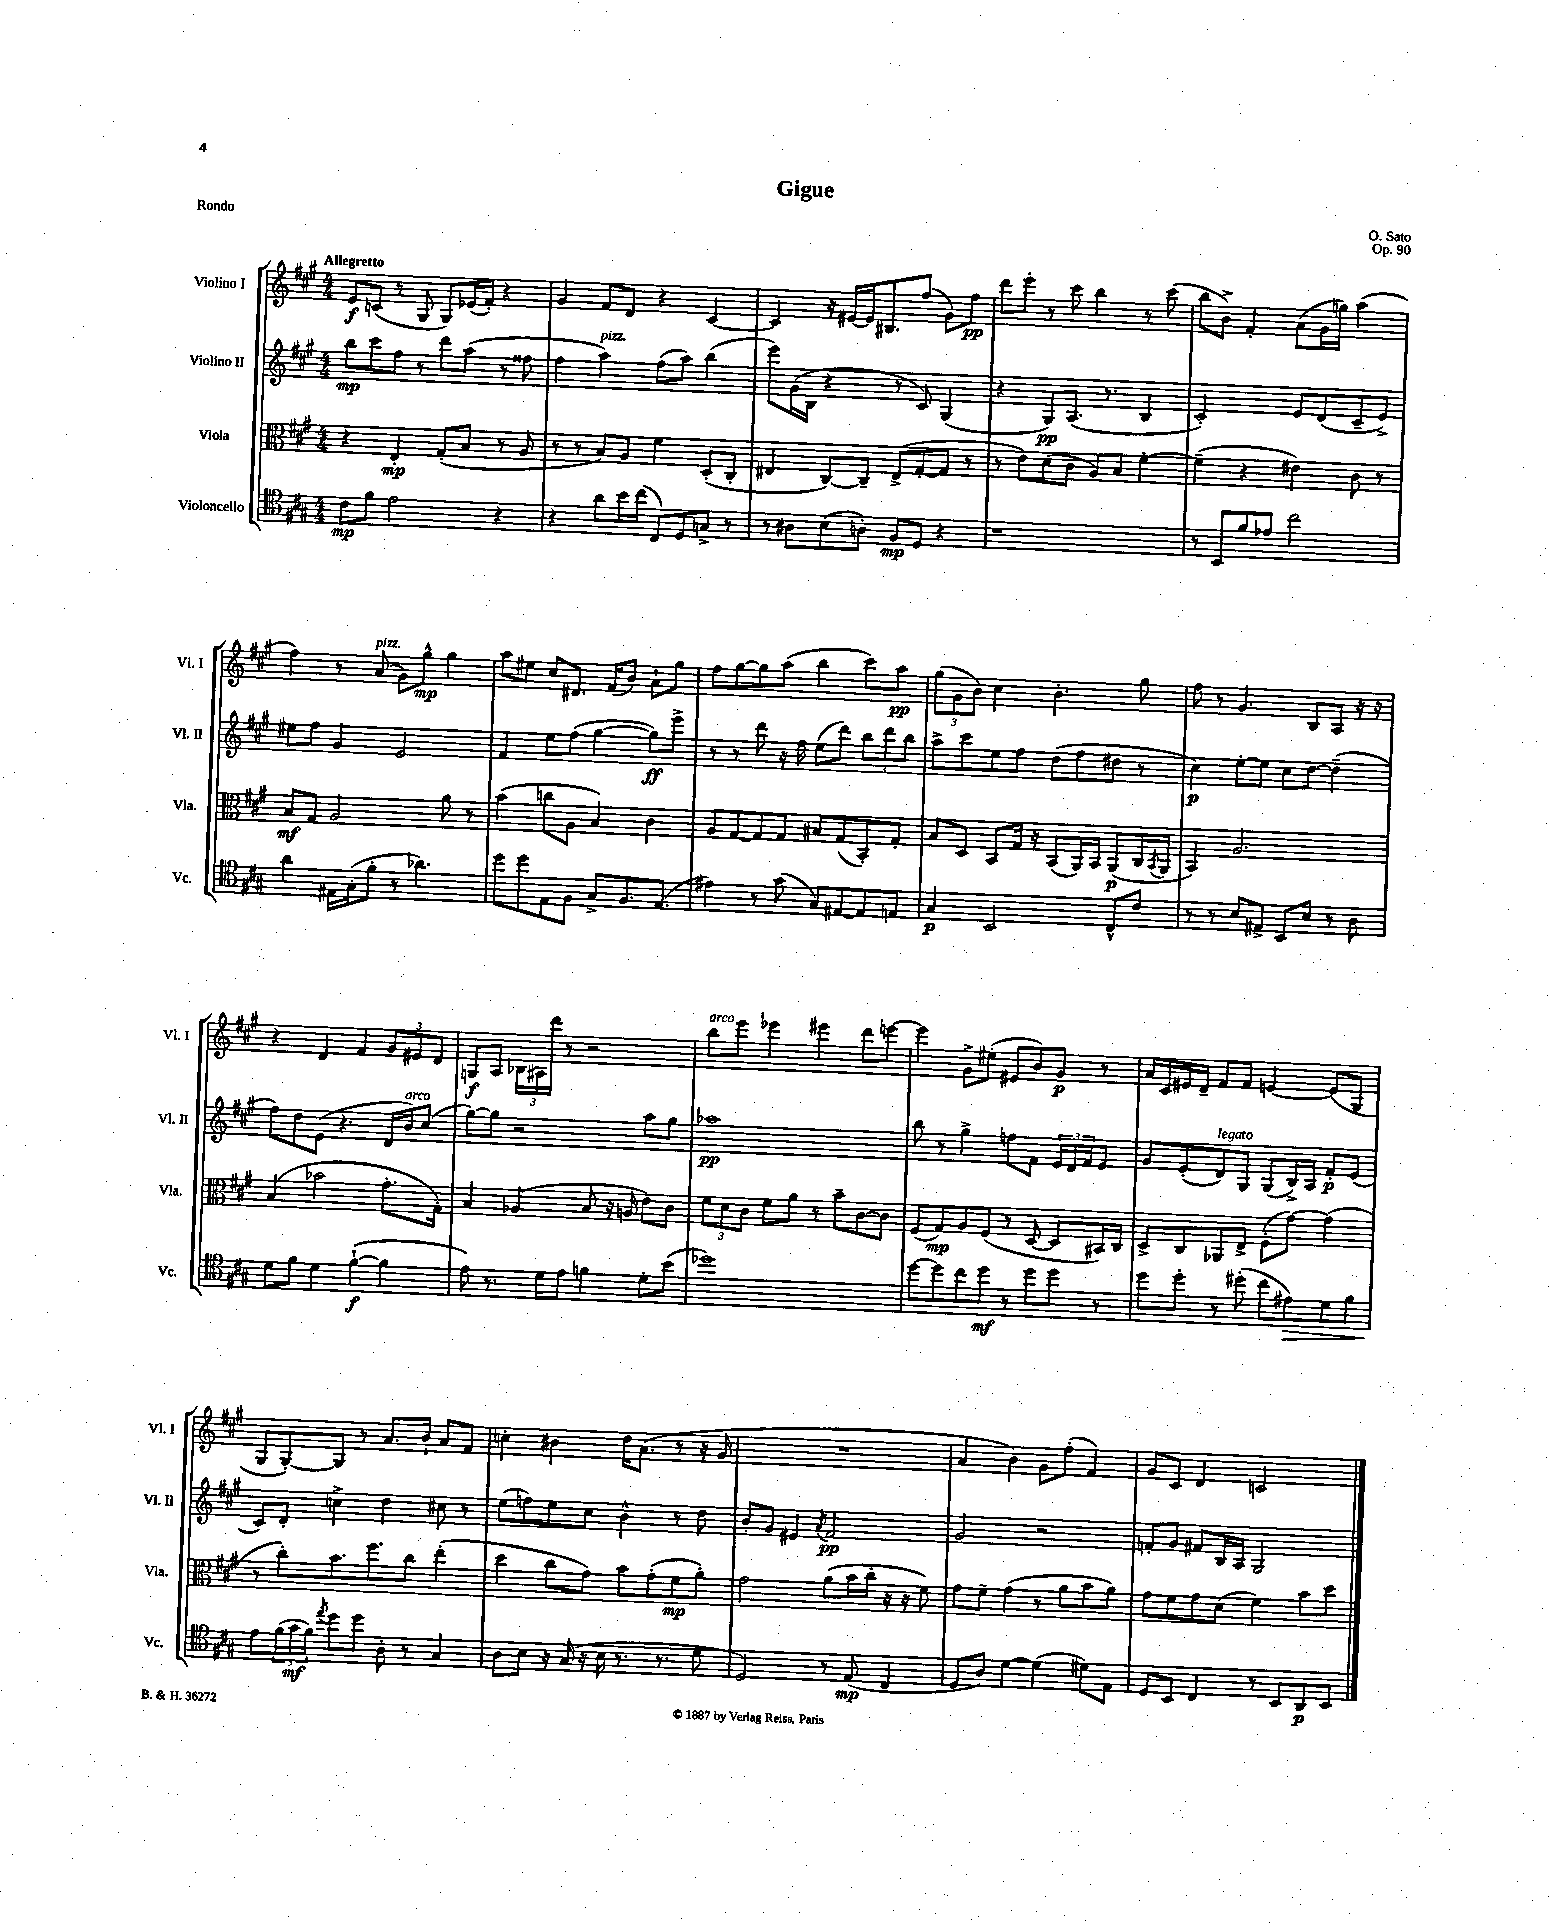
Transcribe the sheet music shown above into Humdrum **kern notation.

**kern	**dynam	**kern	**dynam	**kern	**dynam	**kern	**dynam
*part4	*part4	*part3	*part3	*part2	*part2	*part1	*part1
*staff4	*staff4	*staff3	*staff3	*staff2	*staff2	*staff1	*staff1
*I"Violoncello	*	*I"Viola	*	*I"Violino II	*	*I"Violino I	*
*I'Vc.	*	*I'Vla.	*	*I'Vl. II	*	*I'Vl. I	*
*clefC4	*	*clefC3	*	*clefG2	*	*clefG2	*
*k[f#c#g#]	*	*k[f#c#g#]	*	*k[f#c#g#]	*	*k[f#c#g#]	*
*M4/4	*	*M4/4	*	*M4/4	*	*M4/4	*
=1	=1	=1	=1	=1	=1	=1	=1
!	!	!	!	!	!	!LO:TX:a:B:t=Allegretto	!
8c#\L	mp	4r	.	8bb\L	mp	8e/L	f
8f#\J	.	.	.	8ccc#\	.	(8cn/J	.
2e\	.	4E'/	mp	8ff#\J	.	8r	.
.	.	.	.	8r	.	8G#/	.
.	.	(8G#'/L	.	8ddd\L	.	8G#/L)	.
.	.	8B/J	.	(8aa\J	.	(16e-X/L	.
.	.	.	.	.	.	16f#'/JJ)	.
4r	.	8r	.	8r	.	4r	.
.	.	8A/	.	8ff##X\	.	.	.
=2	=2	=2	=2	=2	=2	=2	=2
4r	.	8r	.	4ff#\	.	4g#/	.
.	.	8r	.	.	.	.	.
!	!	!	!	!LO:TX:a:i:t=pizz.	!	!	!
8a\L	.	8B/L)	.	4aa\)	.	8f#/L	.
16b\L	.	8A/J	.	.	.	8d/J	.
(16cc#\JJ	.	.	.	.	.	.	.
8C#/L)	.	4f#\	.	(8ff#\L	.	4r	.
8D/	.	.	.	8aa\J)	.	.	.
8Gn^/J	.	(8D'/L	.	(4bb\	.	[4c#/	.
8r	.	8C#'/J	.	.	.	.	.
=3	=3	=3	=3	=3	=3	=3	=3
8r	.	4E#X/	.	8eee\L)	.	4c#/]	.
8A#X\L	.	.	.	(16g#\L	.	.	.
.	.	.	.	16B\JJ	.	.	.
(8B\	.	[8C#/L)	.	4r	.	16r	.
.	.	.	.	.	.	[16e#X/LL	.
8An'\J)	.	8C#~/J]	.	.	.	16e#/J]	.
.	.	.	.	.	.	8.B#X/	.
8F#/L	mp	(8E#^/L	.	8r	.	.	.
8D/J	.	[8G#'/	.	8c#/)	.	(8ff#/J	.
4r	.	8G#/J]	.	(4G#/	.	8g#\L)	.
.	.	8r	.	.	.	8ff#\J	pp
=4	=4	=4	=4	=4	=4	=4	=4
1r	.	8r	.	4r	.	8ddd\L	.
.	.	8e\L)	.	.	.	8eee'\J	.
.	.	(8d\	.	8G#/L)	pp	8r	.
.	.	8c#\J	.	(8.A/J	.	8ccc#\	.
.	.	8A/L)	.	.	.	4bb\	.
.	.	.	.	8.r	.	.	.
.	.	8B/J	.	.	.	.	.
.	.	[4f#'\	.	4B/	.	8r	.
.	.	.	.	.	.	(8ccc#\	.
=5	=5	=5	=5	=5	=5	=5	=5
8r	.	(4f#~\]	.	2c#'/)	.	8bb\L	.
8BB/L	.	.	.	.	.	8b^\J)	.
8f#/	.	4r	.	.	.	4f#'/	.
8e-X/J	.	.	.	.	.	.	.
2cc#\	.	4e#X\)	.	8e/L	.	(8a\L	.
.	.	.	.	(8d/	.	16g#\L	.
.	.	.	.	.	.	16ggn\JJ)	.
.	.	8c#\	.	8c#~/	.	(4aa\	.
.	.	8r	.	8e^/J)	.	.	.
!!LO:LB:g=z
=6	=6	=6	=6	=6	=6	=6	=6
4a\	.	8B/L	mf	8ee#X\L	.	4ff#\)	.
.	.	8G#/J	.	8ff#\J	.	.	.
16E#X\LL	.	2A/	.	4g#/	.	8r	.
(16G#'\J	.	.	.	.	.	.	.
!	!	!	!	!	!	!LO:TX:a:i:t=pizz.	!
8f#'\J	.	.	.	.	.	(8a/	.
8r	.	.	.	2e/	.	8g#\L)	.
4.a-X\)	.	.	.	.	.	8gg#^^\J	mp
.	.	8a\	.	.	.	4gg#\	.
.	.	8r	.	.	.	.	.
=7	=7	=7	=7	=7	=7	=7	=7
8dd\L	.	(4b\	.	4f#/	.	8aa\L	.
8dd\	.	.	.	.	.	8ee#X\J	.
8E\	.	8ccn\L	.	8ee\L	.	8cc#/L	.
8F#\J	.	8A\J	.	(8ff#\J	.	8.d#X/J	.
8G#^/L	.	4B/)	.	[4gg#\	.	.	.
.	.	.	.	.	.	(16f#/KL	.
8.F#/	.	.	.	.	.	8b/J)	.
.	.	4c#\	.	8gg#\L])	ff	8a`\L	.
(8.E/J	.	.	.	.	.	.	.
.	.	.	.	8eee^\J	.	8gg#\J	.
=8	=8	=8	=8	=8	=8	=8	=8
4e#X\)	.	8A/L	.	8r	.	8ff#\L	.
.	.	[8G#/	.	8r	.	[8gg#\	.
8r	.	8G#/]	.	8ddd\	.	8gg#\]	.
(8g#\	.	8G#/J	.	16r	.	(8aa\J	.
.	.	.	.	16ff#\	.	.	.
8G#/L)	.	8B#X/L	.	(8ee\L	.	4bb\	.
[8E#X/	.	(8G#/	.	8ddd\J)	.	.	.
8E#/]	.	8BB'/)	.	12bb\L	.	8ccc#\L)	.
.	.	.	.	12ddd\	.	.	.
8En/J	.	8G#'/J	.	.	.	8aa\J	pp
.	.	.	.	12bb\J	.	.	.
=9	=9	=9	=9	=9	=9	=9	=9
4G#/	p	8B/L	.	8aa^\L	.	(12gg#\L	.
.	.	.	.	.	.	12g#\	.
.	.	8D/J	.	8ccc#\	.	.	.
.	.	.	.	.	.	12b\J)	.
2BB/	.	8BB/L	.	8ee\	.	4cc#\	.
.	.	16G#/Jk	.	8ff#\J	.	.	.
.	.	16r	.	.	.	.	.
.	.	(8BB/L	.	(8dd\L	.	4.b'\	.
.	.	16AA/L)	.	8ff#\	.	.	.
.	.	16BB/JJ	.	.	.	.	.
8C#^^/L	.	(8AA/L	p	8dd#X\J	.	.	.
8c#/J	.	16C#/L	.	8r	.	8gg#\	.
.	.	8qBB/	.	.	.	.	.
.	.	16AA/JJ	.	.	.	.	.
=10	=10	=10	=10	=10	=10	=10	=10
8r	.	4BB/)	.	4cc#\)	p	8ff#\	.
8r	.	.	.	.	.	8r	.
8B/L	.	2.A/	.	[8ee'\L	.	4.g#/	.
8E#X^/J	.	.	.	8ee\J]	.	.	.
8BB/L	.	.	.	8cc#\L	.	.	.
8B/J	.	.	.	[8dd\J	.	8B/L	.
8r	.	.	.	(4dd~\]	.	8A/J	.
8A\	.	.	.	.	.	16r	.
.	.	.	.	.	.	16r	.
!!LO:LB:g=z
=11	=11	=11	=11	=11	=11	=11	=11
8d\L	.	(4B/	.	8ff#\L)	.	4r	.
8f#\J	.	.	.	8dd\	.	.	.
4d\	.	2b-X\	.	(8e\J	.	4d/	.
.	.	.	.	4.r	.	.	.
([4f#`\	f	.	.	.	.	4f#/	.
4f#\]	.	8.g#'\L	.	16d/LL	.	12g#/L	.
!	!	!	!	!LO:TX:a:i:t=arco	!	!	!
.	.	.	.	16b/J)	.	.	.
.	.	.	.	.	.	12e#X/	.
.	.	.	.	(8cc#/J	.	.	.
.	.	.	.	.	.	12d/J	.
.	.	16G#'\Jk)	.	.	.	.	.
=12	=12	=12	=12	=12	=12	=12	=12
8e\)	.	4B/	.	[8gg#\L)	.	8Gn/L	f
8.r	.	.	.	8gg#\J]	.	8A/J	.
.	.	(4A-X/	.	2r	.	24B-X\LL	.
.	.	.	.	.	.	24A#X\	.
16d\KL	.	.	.	.	.	.	.
.	.	.	.	.	.	24ddd\JJ	.
8e\J	.	.	.	.	.	8r	.
4fn\	.	8B/	.	.	.	2r	.
.	.	16r	.	.	.	.	.
.	.	16An/	.	.	.	.	.
8d'\L	.	8e\L)	.	8aa\L	.	.	.
(8b\J	.	8c#\J	.	8gg#\J	.	.	.
=13	=13	=13	=13	=13	=13	=13	=13
!	!	!	!	!	!	!LO:TX:a:i:t=arco	!
1dd-X)	.	12f#\L	.	1aa-X	pp	8bb\L	.
.	.	12d\	.	.	.	.	.
.	.	.	.	.	.	8eee\J	.
.	.	12c#\J	.	.	.	.	.
.	.	8f#\L	.	.	.	4eee-X\	.
.	.	8a\J	.	.	.	.	.
.	.	8r	.	.	.	4eee#X\	.
.	.	8b~\L	.	.	.	.	.
.	.	[8c#\	.	.	.	8ddd\L	.
.	.	8c#\J]	.	.	.	[8eeen\J	.
=14	=14	=14	=14	=14	=14	=14	=14
[8dd\L	.	(8F#/L	.	8bb\	.	4eee\]	.
8dd\]	.	8G#/)	mp	8r	.	.	.
8cc#\	.	8A/	.	4gg#^\	.	8g#^\L	.
8dd\J	mf	(8F#/J	.	.	.	(8ee#X'\J	.
8r	.	8r	.	8ffn\L	.	8e#X/L	.
8dd\L	.	[8D/	.	8f#\J	.	8b/)	.
8dd\J	.	8D/L]	.	24e/LL	.	8g#/J	p
.	.	.	.	24d/	.	.	.
.	.	.	.	24f#/J	.	.	.
8r	.	16BB#X/L)	.	8e/J	.	8r	.
.	.	16C#/JJ	.	.	.	.	.
=15	=15	=15	=15	=15	=15	=15	=15
8dd\L	.	8D^/L	.	8g#/L	.	16a/LL	.
.	.	.	.	.	.	16c#/	.
8dd'\J	.	8C#/	.	(8e'/	.	16e#X/	.
.	.	.	.	.	.	16d~/JJ	.
!	!	!	!	!LO:TX:a:i:t=legato	!	!	!
8r	.	8AA-X/	.	8d/)	.	8f#/L	.
(8dd#X'\	.	8E^/J	.	8G#/J	.	8f#/J	.
8cc#\L	.	(8F#'\L	.	(8G#/L	.	[4en/	.
!	!LO:HP:b	!	!	!	!	!	!
8e#X\)	>	[8g#\J)	.	16B^/L)	.	.	.
.	.	.	.	16A/JJ	.	.	.
8d\	.	(4g#\]	.	8f#'/L	p	(8e/L]	.
8f#\J	.	.	.	(8e/J	.	8G#/J	.
!!LO:LB:g=z
=16	=16	=16	=16	=16	=16	=16	=16
8e\L	.	8r	.	8c#/L)	.	8G#/L	.
(24f#\L	]	8cc#'\L)	.	8d'/J	.	[8G#'/)	.
24g#\	mf	.	.	.	.	.	.
24f#\JJ)	.	.	.	.	.	.	.
8qee/	.	.	.	.	.	.	.
8dd\L	.	8.b\	.	4ccn^\	.	8G#/J]	.
8dd\J	.	.	.	.	.	8r	.
.	.	8.ff#\	.	.	.	.	.
8A'\	.	.	.	4dd\	.	8.a/L	.
8r	.	8cc#\J	.	.	.	.	.
.	.	.	.	.	.	16b`/Jk	.
4G#/	.	(4ee'\	.	8cc#X\	.	8a/L	.
.	.	.	.	8r	.	8f#/J	.
=17	=17	=17	=17	=17	=17	=17	=17
8A\L	.	4dd\	.	(8ee\L	.	4ccn'\	.
8B\J	.	.	.	8ffn\)	.	.	.
16r	.	8cc#\L	.	8ee\	.	4b#X\	.
(16G#/	.	.	.	.	.	.	.
16r	.	8g#\J)	.	8cc#\J	.	.	.
16B\	.	.	.	.	.	.	.
8.r	.	8b\L	.	4b^^\	.	16dd\KL	.
.	.	.	.	.	.	(8.a\J	.
.	.	(8g#'\	.	.	.	.	.
8.r	.	.	.	.	.	.	.
.	.	8f#\	mp	8r	.	8r	.
8d\	.	8a'\J)	.	8dd\	.	16r	.
.	.	.	.	.	.	16g#/	.
=18	=18	=18	=18	=18	=18	=18	=18
2D/)	.	2g#\	.	8b'/L	.	1r	.
.	.	.	.	8g#/J	.	.	.
.	.	.	.	4e#X/	.	.	.
.	.	.	.	8qa/	.	.	.
8r	.	(8a\L	.	2f#/	pp	.	.
(8E/	mp	16b\L	.	.	.	.	.
.	.	16cc#'\JJ	.	.	.	.	.
4C#/	.	16r	.	.	.	.	.
.	.	16r	.	.	.	.	.
.	.	8f#\)	.	.	.	.	.
=19	=19	=19	=19	=19	=19	=19	=19
8D/L	.	8g#\L	.	2g#/	.	4a/	.
8A/J)	.	8f#~\J	.	.	.	.	.
[4d\	.	(4g#\	.	.	.	4b\)	.
(4d\]	.	8r	.	2r	.	8g#\L	.
.	.	8a\L	.	.	.	(8ff#'\J	.
8d#X\L)	.	8b\	.	.	.	4f#/)	.
8E\J	.	8a\J)	.	.	.	.	.
=20	=20	=20	=20	=20	=20	=20	=20
8D/L	.	8g#\L	.	8fn'/L	.	8g#/L	.
8BB/J	.	8f#\	.	8g#/J	.	8c#/J	.
4C#/	.	8g#\	.	8f#X/L	.	4d/	.
.	.	(8d\J	.	16B/L	.	.	.
.	.	.	.	16A/JJ	.	.	.
8r	.	4f#\)	.	2G#/	.	2cn/	.
8BB/L	.	.	.	.	.	.	.
8AA/	p	8b\L	.	.	.	.	.
8BB/J	.	8dd\J	.	.	.	.	.
==	==	==	==	==	==	==	==
*-	*-	*-	*-	*-	*-	*-	*-
